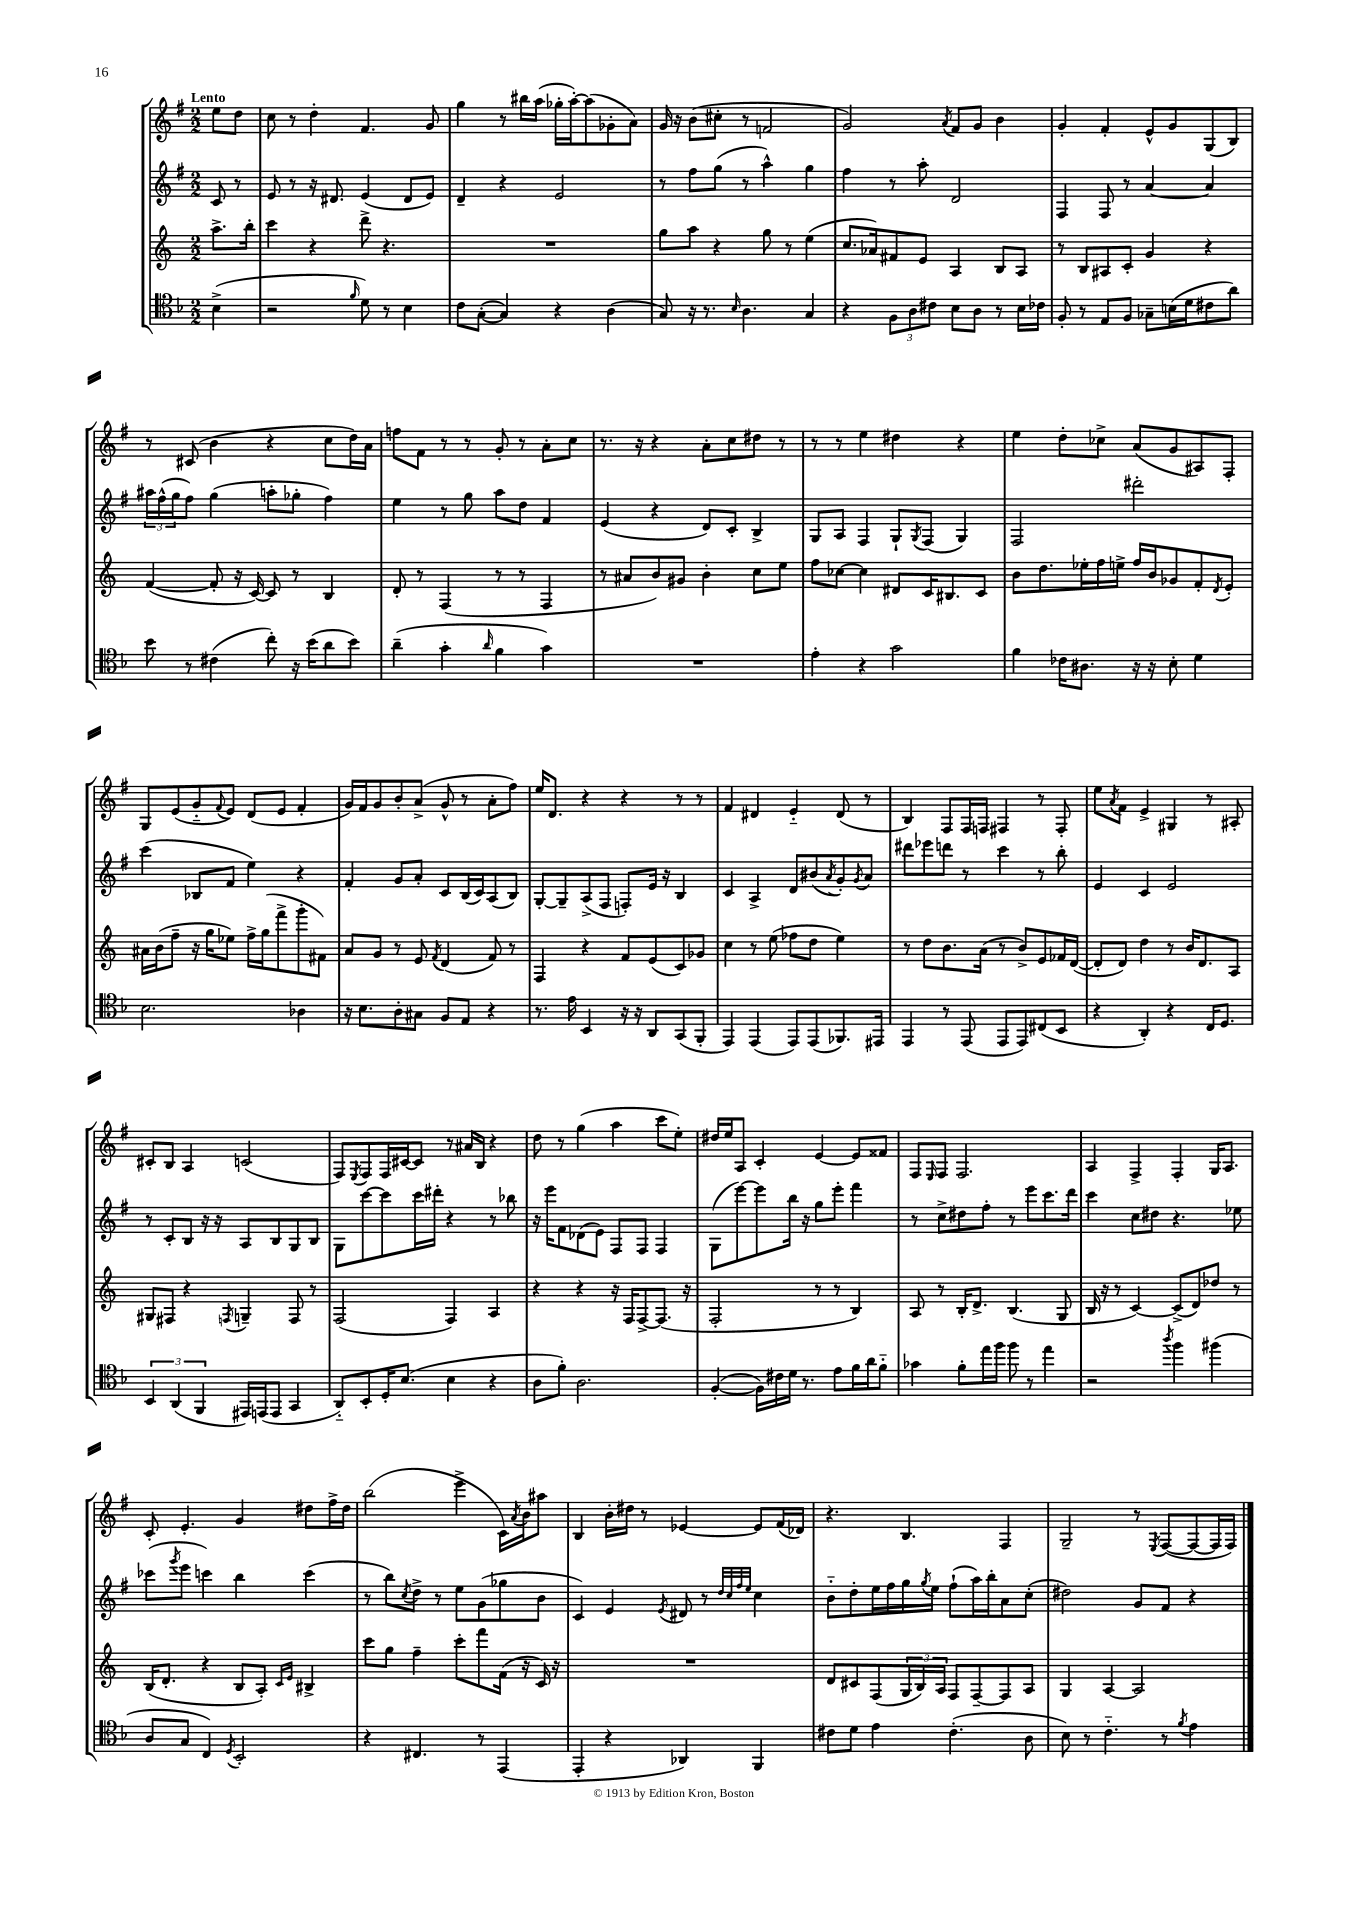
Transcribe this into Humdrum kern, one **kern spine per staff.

**kern	**kern	**kern	**kern
*staff4	*staff3	*staff2	*staff1
*clefC4	*clefG2	*clefG2	*clefG2
*k[b-]	*k[]	*k[f#]	*k[f#]
*M2/2	*M2/2	*M2/2	*M2/2
(4B-^	8.aa^	8c	8ee
.	.	8r	8dd
.	16bb'	.	.
=	=	=	=
2r	4ccc	8e	8cc
.	.	8r	8r
.	4r	16r	4dd'
.	.	8.d#	.
16qqf	.	.	.
8d)	8ddd^	(4e	4.f#
8r	4.r	.	.
4B-	.	8d#	.
.	.	8e)	8g
=	=	=	=
8c	1r	4d~	4gg
([8G'	.	.	.
4G])	.	4r	8r
.	.	.	16bb#
.	.	.	(16aa
4r	.	2e	16gg-'
.	.	.	[16aa')
.	.	.	(8aa]
(4A	.	.	8g-'
.	.	.	8a)
=	=	=	=
8G)	8gg	8r	16g
.	.	.	16r
16r	8aa	8ff#	(8b
8.r	.	.	.
.	4r	(8gg	8cc#'
16qqB-	.	.	.
4.A	.	8r	8r
.	8gg	4aa^^)	2f
.	8r	.	.
4G	(4ee	4gg	.
=	=	=	=
4r	8.cc	4ff#	2g)
.	16a-)	.	.
12F	8f#	8r	.
12A	.	.	.
.	8e	8aa'	.
12c#	.	.	.
.	.	.	8qa
8B-	4A	2d	8f#
8A	.	.	8g
8r	8B	.	4b
16B-	8A	.	.
16c-	.	.	.
=	=	=	=
8F'	8r	4F#	4g'
8r	8B	.	.
8E	8A#	8F#	4f#'
8F	8c'	8r	.
8G-~	4g	[4a	8e^^
(16B	.	.	8g
16d	.	.	.
8c#	4r	4a]	(8G
8a)	.	.	8B)
=	=	=	=
8b-	([4f	24aa#	8r
.	.	(24ff#^^	.
.	.	24gg	.
8r	.	8ff#)	(8c#
(4c#	8f']	(4gg	4b
.	16r	.	.
.	[16c)	.	.
8cc')	8c]	8aa'	4r
16r	8r	8gg-'	.
(16b-	.	.	.
8a	4B	4ff#)	8cc
8b-)	.	.	16dd)
.	.	.	16a
=	=	=	=
(4a~	8d'	4ee	8ff
.	8r	.	8f#
4g'	(4F	8r	8r
.	.	8gg	8r
16qqa	.	.	.
4f	8r	8aa	8g'
.	8r	8dd	8r
4g)	4F	4f#	8a'
.	.	.	8cc
=	=	=	=
1r	8r	(4e	8.r
.	8a#	.	.
.	.	.	16r
.	8b)	4r	4r
.	8g#	.	.
.	4b'	8d)	8a'
.	.	8c'	8cc
.	8cc	4B^	8dd#
.	8ee	.	8r
=	=	=	=
4e'	8ff	8G	8r
.	[8cc-	8A	8r
4r	4cc-]	4F#	4ee
2g	8d#	8G`	4dd#
.	.	8qG	.
.	16c	(8F#	.
.	8.B#	.	.
.	.	4G)	4r
.	8c	.	.
=	=	=	=
4f	8b	2F#	4ee
.	8.dd	.	.
16c-	.	.	8dd'
8.A#	16ee-'	.	.
.	16ff	.	8cc-^
.	16ee^	.	.
16r	16ff	2ddd#'	(8a
16r	16b	.	.
8B-'	8g-	.	8g
4d	8f'	.	8A#)
.	8qd	.	.
.	8e'	.	8F#'
=	=	=	=
2.B-	16a#	(4ccc	8G
.	(16b	.	.
.	8ff~	.	(8e
.	16r	8B-	8g'~
.	16gg	.	.
.	.	.	8qqf#
.	8ee-)	8f#	8e)
.	16ff^	4ee)	(8d
.	(16gg	.	.
.	8fff^	.	8e
4A-	8ggg'	4r	4f#'
.	8f#)	.	.
=	=	=	=
16r	8a	4f#'	16g)
8.B-	.	.	16f#
.	8g	.	8g
8A'	8r	8g	8b'
8G#	8e	8a'	(8a^
.	8qf	.	.
8F	(4d	8c	8g^^
8E	.	(16B	8r
.	.	16c)	.
4r	8f)	(8A	8a'
.	8r	8B)	8ff#)
=	=	=	=
8.r	4F	[8G'	16ee
.	.	.	8.d
.	.	8G~]	.
16e	.	.	.
4BB-	4r	(8A^	4r
.	.	8F#	.
16r	8f	8F')	4r
16r	.	.	.
8AA	(8e	16e	.
.	.	16r	.
(8GG	8c)	4B	8r
8FF'	8g-	.	8r
=	=	=	=
4EE)	4cc	4c	4f#
(4EE	8r	4A^	4d#
.	(8ee	.	.
8EE)	8ff-	8d	4e'~
(8EE	8dd	(8b#	.
.	.	8qa	.
8.FF-)	4ee)	8g')	(8d#
.	.	8qg	.
.	.	8a	8r
16EE#	.	.	.
=	=	=	=
4EE	8r	8ddd#	4B)
.	8dd	8eee-	.
8r	8.b	8ddd	8F#
(8EE	.	8r	16F#
.	(16a	.	16F
8EE	8r	4ccc	4F#
8EE)	8b^)	.	.
(8C#	8e	8r	8r
8BB-	16f-	8bb'	8F#'
.	([16d	.	.
=	=	=	=
4r	8d']	4e	8ee
.	.	.	8qa
.	8d)	.	8f#
4AA')	4dd	4c	4e^
4r	8r	2e	4G#
.	16b	.	.
.	8.d	.	.
16C	.	.	8r
8.D	.	.	.
.	8A	.	8A#'
=	=	=	=
6BB-	8G#	8r	8c#'
.	8F#	8c'	8B
(6AA	.	.	.
.	4r	8B	4A
6FF	.	.	.
.	.	16r	.
.	.	16r	.
.	8qF	.	.
16EE#)	4G~	8A	(2c
(16EE	.	.	.
8EE	.	8B	.
4GG	8F	8G	.
.	8r	8B	.
=	=	=	=
8AA'~)	(2F	8G	8F#)
.	.	.	8qE
8BB-'	.	[8ccc	8F#
16D'	.	8ccc]	16F#
(8.B-	.	.	[16c#
.	.	16ccc	8c#]
.	.	16ddd#'	.
4B-	4F)	4r	8r
.	.	.	16a#
.	.	.	16B
4r	4A	8r	4r
.	.	8bb-	.
=	=	=	=
8A	4r	16r	8dd
.	.	16eee	.
8f')	.	8f#	8r
2.A	4r	(8d-	(4gg
.	.	8e)	.
.	16r	8F#	4aa
.	16F	.	.
.	[8F^	8F#	.
.	(8.F]	4F#	8ccc
.	.	.	8ee')
.	16r	.	.
=	=	=	=
([4F'	2F'	(8G	16dd#
.	.	.	16ee
.	.	[8eee)	8A
16F])	.	8eee]	4c'
16c#	.	.	.
16d	.	16bb	.
8.r	.	16r	.
.	8r	8gg	[4e
8e	8r	8eee'	.
16f	4B)	4fff#	8e]
16a	.	.	.
8f'~	.	.	8f##
=	=	=	=
4g-	8A	8r	8F#
.	.	.	16qqE
.	8r	8cc^	8F#
8f'	16B'	8dd#	2.F#
.	8.d^	.	.
16ee	.	8ff#'	.
16ff	.	.	.
8ff	(4.B	8r	.
8r	.	8eee	.
4ee	.	8.ccc	.
.	8G	.	.
.	.	16ddd	.
=	=	=	=
2r	16B	4ccc	4A
.	16r	.	.
.	8r	.	.
.	[4c)	8cc	4F#^
.	.	8dd#	.
8qaa	.	.	.
4ff	(8c^]	4.r	4F#'
.	8d)	.	.
(4ff#	8dd-	.	16G
.	.	.	8.A
.	8r	8ee-	.
=	=	=	=
8A	(16B	(8ccc-	8c'
.	8.d'	.	.
.	.	8qggg	.
8G	.	8eee	4.e'
4C)	4r	4ccc)	.
8qD	.	.	.
2BB-'	8B	4bb	4g
.	8A')	.	.
.	16qqc	.	.
.	16qqe	.	.
.	4B#^	(4ccc	8dd#
.	.	.	16ff#^
.	.	.	16dd#
=	=	=	=
4r	8ccc	8r	(2bb
.	8gg	8bb)	.
.	.	8qcc	.
4.C#	4ff~	8dd^	.
.	.	8r	.
.	8ccc'	8ee	4eee^
8r	8fff	(8g	.
(4EE	(16f	8gg-	16c)
.	.	.	8qa
.	16r	.	16b
.	16c)	8b	8aa#
.	16r	.	.
=	=	=	=
4EE'	1r	4c)	4B
4r	.	4e	16b'
.	.	.	16dd#
.	.	.	8r
.	.	8qe	.
4AA-)	.	8d#	[4e-
.	.	8r	.
.	.	32qqdd	.
.	.	32qqcc	.
.	.	32qqff#	.
.	.	32qqee	.
4FF	.	4cc	8e-]
.	.	.	(16f#
.	.	.	16d-)
=	=	=	=
8c#	8d	8b'~	4.r
8d	8c#	8dd'	.
4e	(8F	16ee	.
.	.	16ff#	.
.	24G	16gg	4.B
.	24B)	.	.
.	.	8qgg	.
.	.	16ee	.
.	24A	.	.
(4.c#'	8F	(8ff#`	.
.	[8F~	16aa)	.
.	.	16bb'	.
.	8F]	8a	4F#
8A	8A	(8cc'	.
=	=	=	=
8B-)	4G	2dd#)	2G~
8r	.	.	.
4.c'~	[4A	.	.
.	2A]	8g	8r
.	.	.	8qE
8r	.	8f#	([8F#
8qf	.	.	.
4e	.	4r	8F#_
.	.	.	16F#]
.	.	.	16F#)
==	==	==	==
*-	*-	*-	*-
